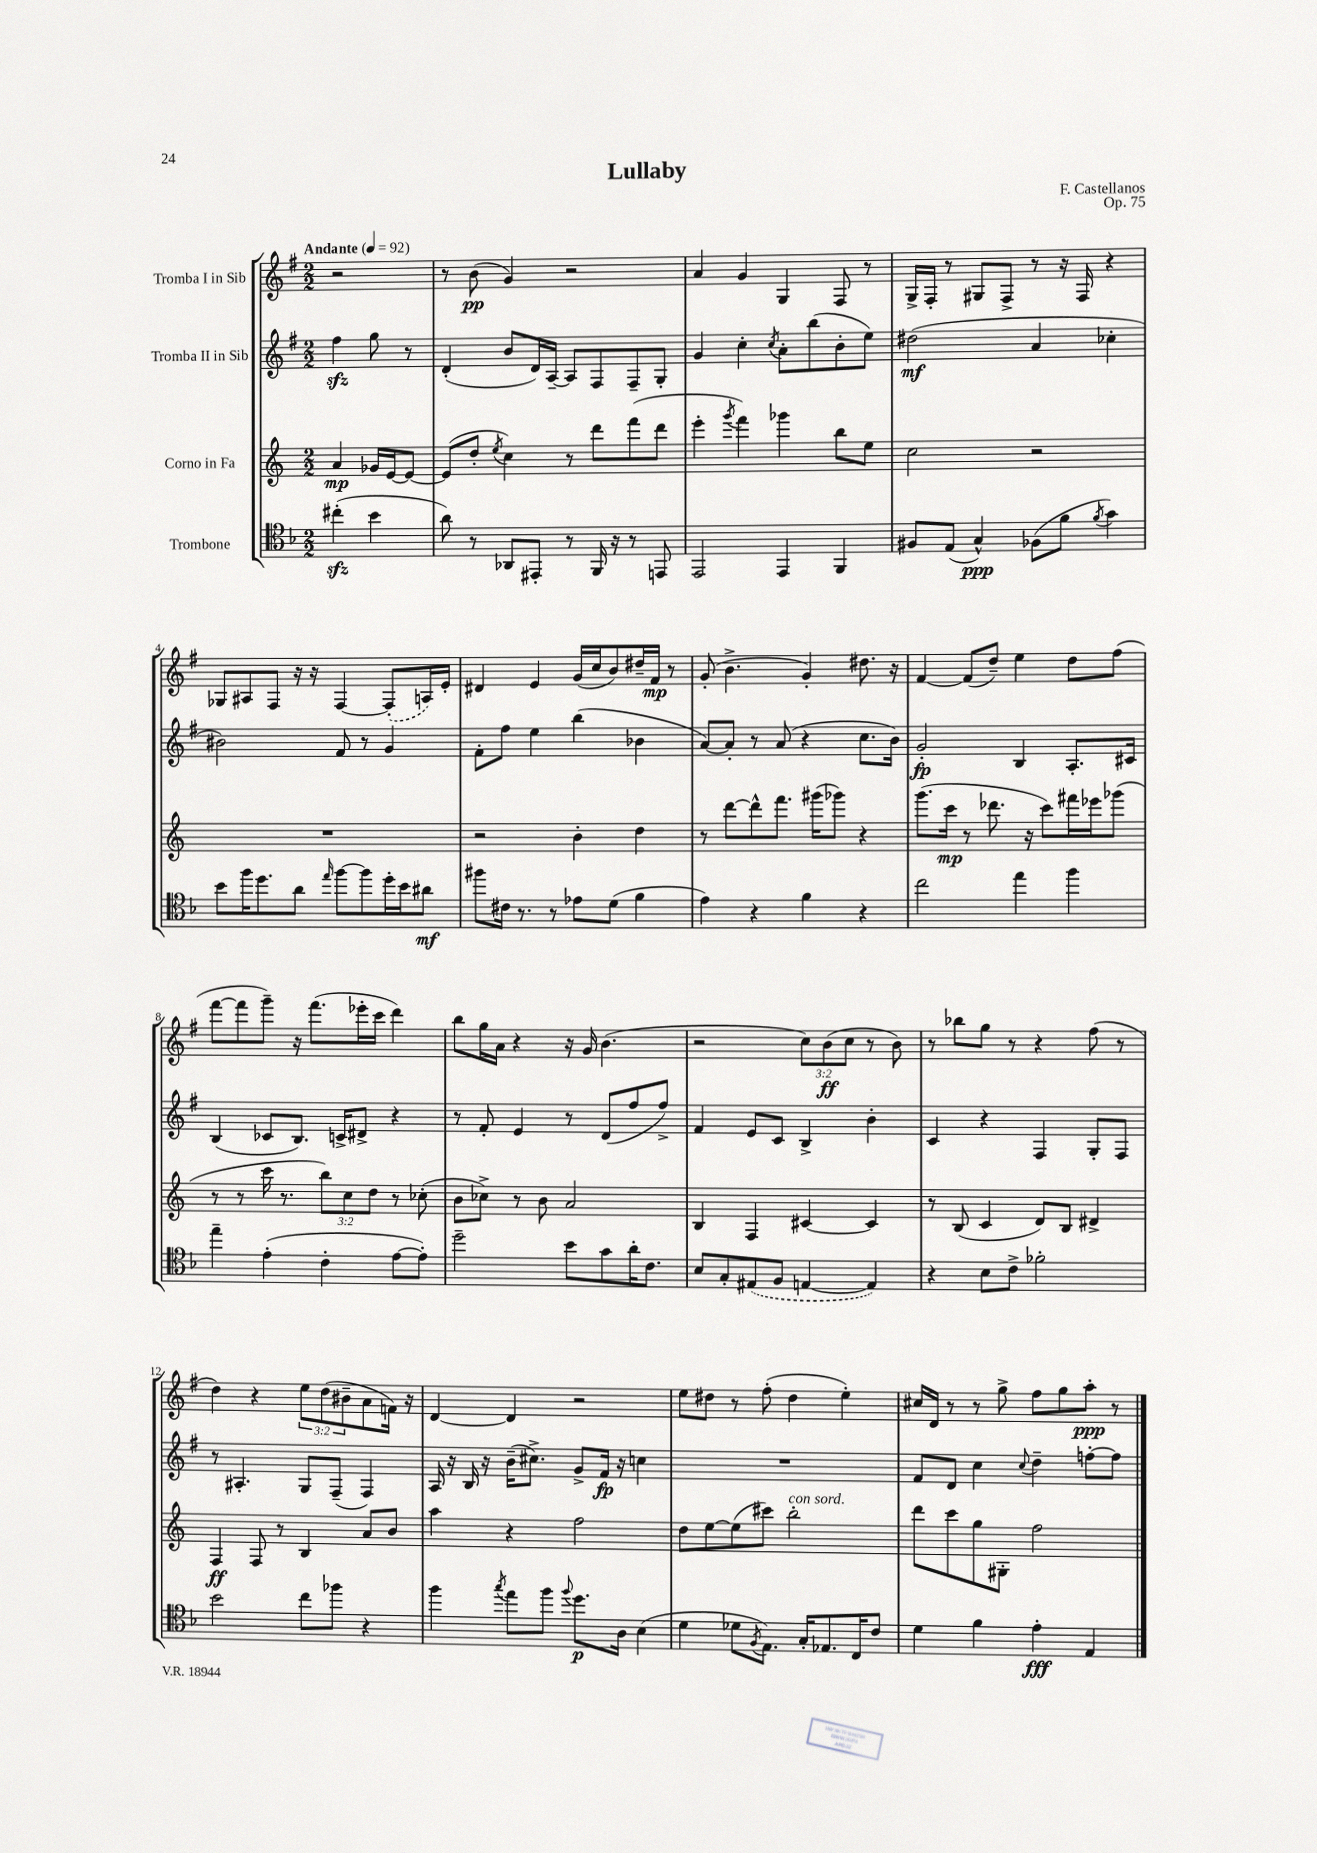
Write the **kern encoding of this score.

**kern	**dynam	**kern	**dynam	**kern	**dynam	**kern	**dynam
*part4	*part4	*part3	*part3	*part2	*part2	*part1	*part1
*staff4	*staff4	*staff3	*staff3	*staff2	*staff2	*staff1	*staff1
*I"Trombone	*	*I"Corno in Fa	*	*I"Tromba II in Sib	*	*I"Tromba I in Sib	*
*clefC4	*	*clefG2	*	*clefG2	*	*clefG2	*
*k[b-]	*	*k[]	*	*k[f#]	*	*k[f#]	*
*M2/2	*	*M2/2	*	*M2/2	*	*M2/2	*
*MM92	*	*MM92	*	*MM92	*	*MM92	*
=	=	=	=	=	=	=	=
!	!	!	!	!	!	!LO:TX:a:B:t=Andante	!
(4cc#Xzz'\	.	4a/	mp	4ff#zz\	.	2r	.
4b-\	.	16g-X/LL	.	8gg\	.	.	.
.	.	[16e/J	.	.	.	.	.
.	.	8e/J_	.	8r	.	.	.
=1	=1	=1	=1	=1	=1	=1	=1
8a\)	.	(8e/L]	.	(4d'/	.	8r	.
8r	.	8dd'/J	.	.	.	(8b\	pp
.	.	8qee/	.	.	.	.	.
8AA-X/L	.	4cc\)	.	8b/L	.	4g/)	.
8EE#X'/J	.	.	.	16d/L)	.	.	.
.	.	.	.	[16A~/JJ	.	.	.
8r	.	8r	.	8A/L]	.	2r	.
16FF/	.	8ddd\L	.	8F#/	.	.	.
16r	.	.	.	.	.	.	.
8r	.	(8fff\	.	8F#~/	.	.	.
8EEn/	.	8ddd\J	.	8G'/J	.	.	.
=2	=2	=2	=2	=2	=2	=2	=2
2EE/	.	4eee'\	.	4g/	.	4a/	.
.	.	8qggg/	.	.	.	.	.
.	.	4fff\)	.	4cc'\	.	4g/	.
.	.	.	.	8qcc/	.	.	.
4EE/	.	4ggg-X\	.	8a'\L	.	4G/	.
.	.	.	.	(8bb\	.	.	.
4FF/	.	8bb\L	.	8b'\	.	8F#/	.
.	.	8ee\J	.	8ee\J)	.	8r	.
=3	=3	=3	=3	=3	=3	=3	=3
8F#X/L	.	2cc\	.	(2dd#X\	mf	16G^/LL	.
.	.	.	.	.	.	16F#'/JJ	.
(8E/J	.	.	.	.	.	8r	.
4G^^/)	ppp	.	.	.	.	8G#X/L	.
.	.	.	.	.	.	8F#^/J	.
(8F-X\L	.	2r	.	4a/	.	8r	.
8f\J	.	.	.	.	.	16r	.
.	.	.	.	.	.	16F#/	.
8qf/	.	.	.	.	.	.	.
4g\)	.	.	.	4cc-X'\	.	4r	.
!!LO:LB:g=z
=4	=4	=4	=4	=4	=4	=4	=4
8b-\L	.	1r	.	2b#X\)	.	8G-X/L	.
16ff\K	.	.	.	.	.	8A#X/	.
8.dd\	.	.	.	.	.	.	.
.	.	.	.	.	.	8F#/J	.
8a\J	.	.	.	.	.	16r	.
.	.	.	.	.	.	16r	.
16qqee/	.	.	.	.	.	.	.
[8ff\L	.	.	.	8f#/	.	[4F#/	.
8ff\]	.	.	.	8r	.	.	.
16dd'\L	.	.	.	4g/	.	(8F#'/L]	.
16b-\J	.	.	.	.	.	.	.
8a#X\J	mf	.	.	.	.	16An/L)	.
.	.	.	.	.	.	16e'/JJ	.
=5	=5	=5	=5	=5	=5	=5	=5
8ff#X\L	.	2r	.	8f#'\L	.	4d#X/	.
16c#X\Jk	.	.	.	8ff#\J	.	.	.
8.r	.	.	.	.	.	.	.
.	.	.	.	4ee\	.	4e/	.
8r	.	.	.	.	.	.	.
8e-X\L	.	4b'\	.	(4bb\	.	(16g/LL	.
.	.	.	.	.	.	16cc/J	.
(8d\J	.	.	.	.	.	8b/)	.
4f\	.	4dd\	.	4b-X\	.	16dd#X~/L	.
.	.	.	.	.	.	16f#/JJ	mp
.	.	.	.	.	.	8r	.
=6	=6	=6	=6	=6	=6	=6	=6
4e\)	.	8r	.	[8a/L)	.	(8g'/	.
.	.	[8ddd\L	.	8a'/J]	.	4.b^\	.
4r	.	8ddd^^\]	.	8r	.	.	.
.	.	8.fff\J	.	(8a/	.	.	.
4f\	.	.	.	4r	.	4g'/)	.
.	.	(16ggg#X\KL	.	.	.	.	.
.	.	8ggg-X\J)	.	.	.	.	.
4r	.	4r	.	8.cc\L	.	8.dd#X\	.
.	.	.	.	16b\Jk)	.	16r	.
=7	=7	=7	=7	=7	=7	=7	=7
2cc\	.	(8.ggg\L	.	2g'/	fp	[4f#/	.
.	.	16ccc\Jk	mp	.	.	.	.
.	.	8r	.	.	.	(8f#/L]	.
.	.	8.ddd-X\	.	.	.	8dd~/J)	.
4ee\	.	.	.	4B/	.	4ee\	.
.	.	16r	.	.	.	.	.
.	.	8ccc\L)	.	.	.	.	.
4ff\	.	16fff#X\L	.	8.A'/L	.	8dd\L	.
.	.	16eee-X\J	.	.	.	.	.
.	.	(8ggg-X\J	.	.	.	(8ff#\J	.
.	.	.	.	16c#X/Jk	.	.	.
!!LO:LB:g=z
=8	=8	=8	=8	=8	=8	=8	=8
4ee~\	.	8r	.	(4B/	.	[8fff#\L	.
.	.	8r	.	.	.	8fff#\]	.
(4e'\	.	16ccc\	.	8c-X/L	.	8ggg~\J)	.
.	.	8.r	.	.	.	.	.
.	.	.	.	8.B/J)	.	16r	.
.	.	.	.	.	.	(8.fff#\L	.
4c'\	.	12bb\L)	.	.	.	.	.
.	.	.	.	16cn^/KL	.	.	.
.	.	12cc\	.	.	.	.	.
.	.	.	.	8d#X^/J	.	16eee-X'\L	.
.	.	12dd\J	.	.	.	.	.
.	.	.	.	.	.	16ccc\JJ	.
[8e\L	.	8r	.	4r	.	4ddd\)	.
8e'\J])	.	(8cc-X'\	.	.	.	.	.
=9	=9	=9	=9	=9	=9	=9	=9
2dd~\	.	8b\L	.	8r	.	8bb\L	.
.	.	8cc-X^\J)	.	8f#'/	.	16gg\L	.
.	.	.	.	.	.	16a\JJ	.
.	.	8r	.	4e/	.	4r	.
.	.	8b\	.	.	.	.	.
8b-\L	.	2a/	.	8r	.	16r	.
.	.	.	.	.	.	16g/	.
8g\	.	.	.	(8d/L	.	(4.b\	.
16a'\K	.	.	.	8ff#/	.	.	.
8.c\J	.	.	.	.	.	.	.
.	.	.	.	8ff#^/J)	.	.	.
=10	=10	=10	=10	=10	=10	=10	=10
8B-/L	.	4B/	.	4f#/	.	2r	.
8G'/	.	.	.	.	.	.	.
(8E#X/	.	4F/	.	8e/L	.	.	.
8F/J	.	.	.	8c/J	.	.	.
[4En/	.	[4c#X/	.	4B^/	.	12cc\L)	.
.	.	.	.	.	.	(12b\	ff
.	.	.	.	.	.	12cc\J	.
4E/])	.	4c#/]	.	4b'\	.	8r	.
.	.	.	.	.	.	8b\)	.
=11	=11	=11	=11	=11	=11	=11	=11
4r	.	8r	.	4c/	.	8r	.
.	.	(8B/	.	.	.	8bb-X\L	.
8B-\L	.	4c/	.	4r	.	8gg\J	.
8c^\J	.	.	.	.	.	8r	.
2f-X'\	.	8d/L)	.	4F#/	.	4r	.
.	.	8B/J	.	.	.	.	.
.	.	4d#X^/	.	8G'/L	.	(8ff#\	.
.	.	.	.	8F#/J	.	8r	.
!!LO:LB:g=z
=12	=12	=12	=12	=12	=12	=12	=12
2b-\	.	4F/	ff	8r	.	4dd\)	.
.	.	.	.	4.A#X'/	.	.	.
.	.	8F/	.	.	.	4r	.
.	.	8r	.	.	.	.	.
8cc\L	.	4B/	.	8G/L	.	12ee\L	.
.	.	.	.	.	.	(12dd\	.
8ff-X\J	.	.	.	(8F#~/J	.	.	.
.	.	.	.	.	.	12b#X~\	.
4r	.	8a/L	.	4F#/)	.	8a\	.
.	.	8b/J	.	.	.	16fn\Jk)	.
.	.	.	.	.	.	16r	.
=13	=13	=13	=13	=13	=13	=13	=13
4ff\	.	4aa\	.	16A/	.	[4d/	.
.	.	.	.	16r	.	.	.
.	.	.	.	16B/	.	.	.
.	.	.	.	16r	.	.	.
8qgg/	.	.	.	.	.	.	.
8ee\L	.	4r	.	(16b~\KL	.	4d/]	.
.	.	.	.	8.cc#X^\J)	.	.	.
8ff\J	.	.	.	.	.	.	.
8qqff/	.	.	.	.	.	.	.
8.dd\L	p	2ff\	.	8g^/L	.	2r	.
.	.	.	.	16f#/Jk	fp	.	.
16A\Jk	.	.	.	16r	.	.	.
(4B-\	.	.	.	4ccn\	.	.	.
=14	=14	=14	=14	=14	=14	=14	=14
4d\	.	8dd\L	.	1r	.	8ee\L	.
.	.	[8ee\	.	.	.	8dd#X\J	.
8d-X\L	.	(8ee\]	.	.	.	8r	.
8qF/	.	.	.	.	.	.	.
8.E\J)	.	8ccc#X\J)	.	.	.	(8ff#'\	.
!	!	!LO:TX:a:i:t=con sord.	!	!	!	!	!
.	.	2bb'\	.	.	.	4dd#\	.
16G'/KL	.	.	.	.	.	.	.
8.E-X/	.	.	.	.	.	.	.
.	.	.	.	.	.	4ee'\)	.
16C/K	.	.	.	.	.	.	.
8c/J	.	.	.	.	.	.	.
=15	=15	=15	=15	=15	=15	=15	=15
4d\	.	8ddd\L	.	8f#/L	.	16cc#X/LL	.
.	.	.	.	.	.	16d/JJ	.
.	.	8ccc\	.	8d/J	.	8r	.
4f\	.	8gg\	.	4cc\	.	8r	.
.	.	8G#X'\J	.	.	.	8gg^\	.
.	.	.	.	8qqcc/	.	.	.
4e'\	fff	2ff\	.	4dd~\	.	8ff#\L	.
.	.	.	.	.	.	8gg\	.
4E/	.	.	.	[8ffn'\L	.	8aa'\J	ppp
.	.	.	.	8ff\J]	.	8r	.
==	==	==	==	==	==	==	==
*-	*-	*-	*-	*-	*-	*-	*-
